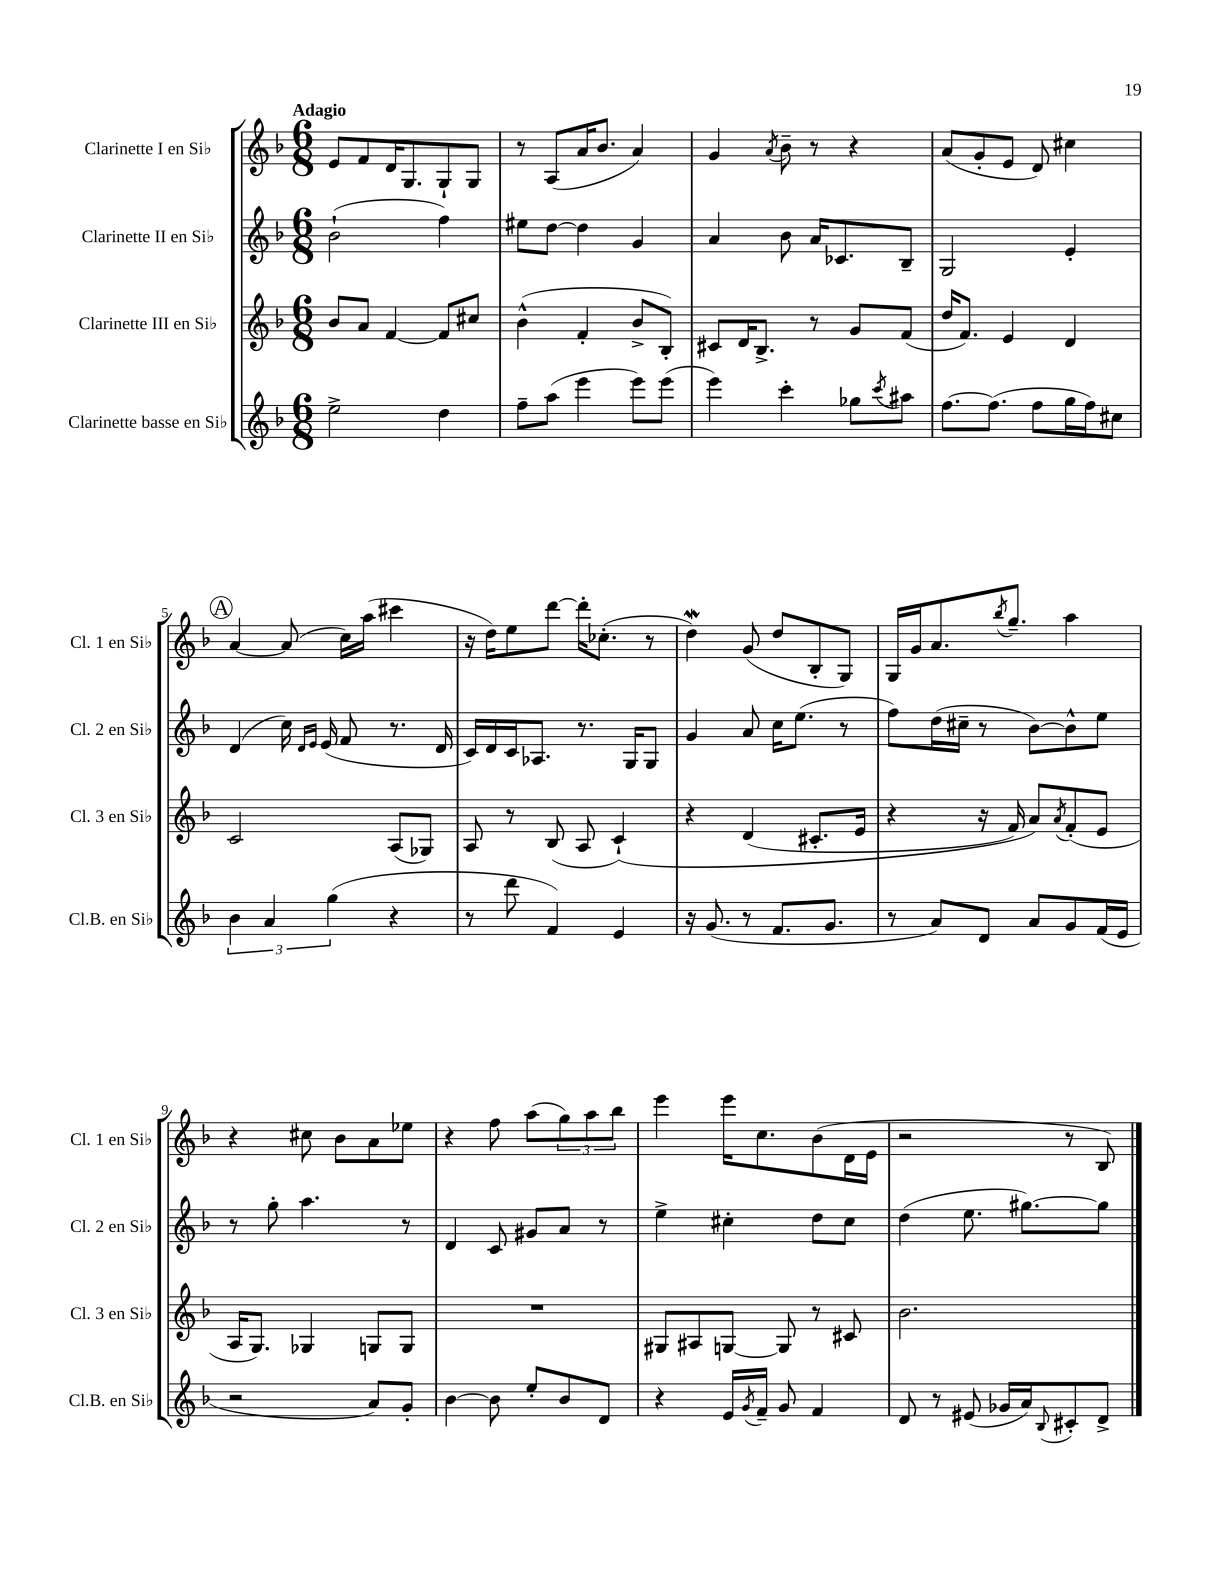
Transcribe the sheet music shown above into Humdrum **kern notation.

**kern	**kern	**kern	**kern
*staff4	*staff3	*staff2	*staff1
*clefG2	*clefG2	*clefG2	*clefG2
*k[b-]	*k[b-]	*k[b-]	*k[b-]
*M6/8	*M6/8	*M6/8	*M6/8
2ee^\	8b-/L	(2b-`\	8e/L
.	8a/J	.	8f/
.	[4f/	.	16d/K
.	.	.	8.G/
4dd\	8f/]L	4ff\)	8G`/
.	8cc#/J	.	8G/J
=	=	=	=
8ff~\L	(4b-^^\	8ee#\L	8r
(8aa\J	.	[8dd\J	(8A/L
4eee\	4f'/	4dd\]	16a/K
.	.	.	8.b-/J
8eee\L)	8b-^/L	4g/	4a/)
(8eee\J	8B-'/J)	.	.
=	=	=	=
4eee\)	8c#/L	4a/	4g/
.	16d/K	.	.
.	8.B-^/J	.	.
.	.	.	8qa/
4ccc'\	.	8b-\	8b-~\
.	8r	16a/LK	8r
.	.	8.c-/	.
8gg-\L	8g/L	.	4r
8qccc/	.	.	.
8aa#\J	(8f/J	8B-~/J	.
=	=	=	=
[8.ff\L	16dd/LK	2G/	(8a/L
.	8.f/J)	.	.
.	.	.	8g'/
(8.ff\]J	.	.	.
.	4e/	.	8e/J
8ff\L	.	.	8d/)
16gg\L	4d/	4e'/	4cc#\
16ff\J)	.	.	.
8cc#\J	.	.	.
=	=	=	=
6b-\	2c/	(4d/	[4a/
6a/	.	.	.
.	.	16cc\)	(8a/]
.	.	16qqd/LL	.
.	.	16qqe/JJ	.
.	.	(16e/	.
(6gg\	.	.	.
.	.	8f/	16cc\LL)
.	.	.	(16aa\JJ
4r	(8A/L	8.r	4ccc#\
.	8G-/J)	.	.
.	.	16d/	.
=	=	=	=
8r	8A/	16c/LL)	16r
.	.	16d/	16dd\LK)
8ddd\	8r	16c/J	8ee\
.	.	8.A-/J	.
4f/)	(8B-/	.	[8ddd\J
.	8A/	8.r	16ddd'\]LK
.	.	.	(8.cc-'\J
4e/	&(4c`/)	.	.
.	.	16G/LK	.
.	.	8G/J	8r
=	=	=	=
16r	4r	4g/	4dd\)
(8.g/	.	.	.
8r	(4d/	8a/	(8g/
8.f/L	.	16cc\LK	8dd/L
.	.	(8.ee\J	.
.	8.c#'/L	.	8B-'/
8.g/J	.	.	.
.	.	8r	8G/J)
.	16e/Jk	.	.
=	=	=	=
8r	4r	8ff\L)	16G/LL
.	.	.	16g/J
8a/L)	.	(16dd\L	8.a/
.	.	16cc#~\JJ	.
8d/J	16r	8r	.
.	.	.	8qbb-/
.	16f/)	.	8.gg~/J
8a/L	8a/L&)	[8b-\L)	.
.	8qa/	.	.
8g/	(8f'/	8b-^^\]	4aa\
(16f/L	8e/J	8ee\J	.
16e/JJ	.	.	.
=	=	=	=
2r	16A/LK	8r	4r
.	8.G/J)	.	.
.	.	8gg'\	.
.	4G-/	4.aa\	8cc#\
.	.	.	8b-\L
8a/L)	8G/L	.	8a\
8g'/J	8G/J	8r	8ee-\J
=	=	=	=
[4b-\	2.r	4d/	4r
8b-\]	.	8c/	8ff\
8ee'/L	.	8g#/L	(8aa\L
8b-/	.	8a/J	12gg\)
.	.	.	12aa\
8d/J	.	8r	.
.	.	.	12bb-\J
=	=	=	=
4r	8G#/L	4ee^\	4eee\
.	8A#/	.	.
16e/LL	[8G/J	4cc#'\	16eee\LK
8qg/	.	.	.
16f~/JJ	.	.	8.cc\
8g/	8G/]	.	.
4f/	8r	8dd\L	(8b-\
.	8c#/	8cc#\J	16d\L
.	.	.	16e\JJ
=	=	=	=
8d/	2.b-\	(4dd\	2r
8r	.	.	.
(8e#/	.	8.ee\	.
16g-/LL	.	.	.
16a/J)	.	[8.gg#\L)	.
8qqB-/	.	.	.
8c#'/	.	.	8r
8d^/J	.	8gg#\]J	8B-/)
==	==	==	==
*-	*-	*-	*-
